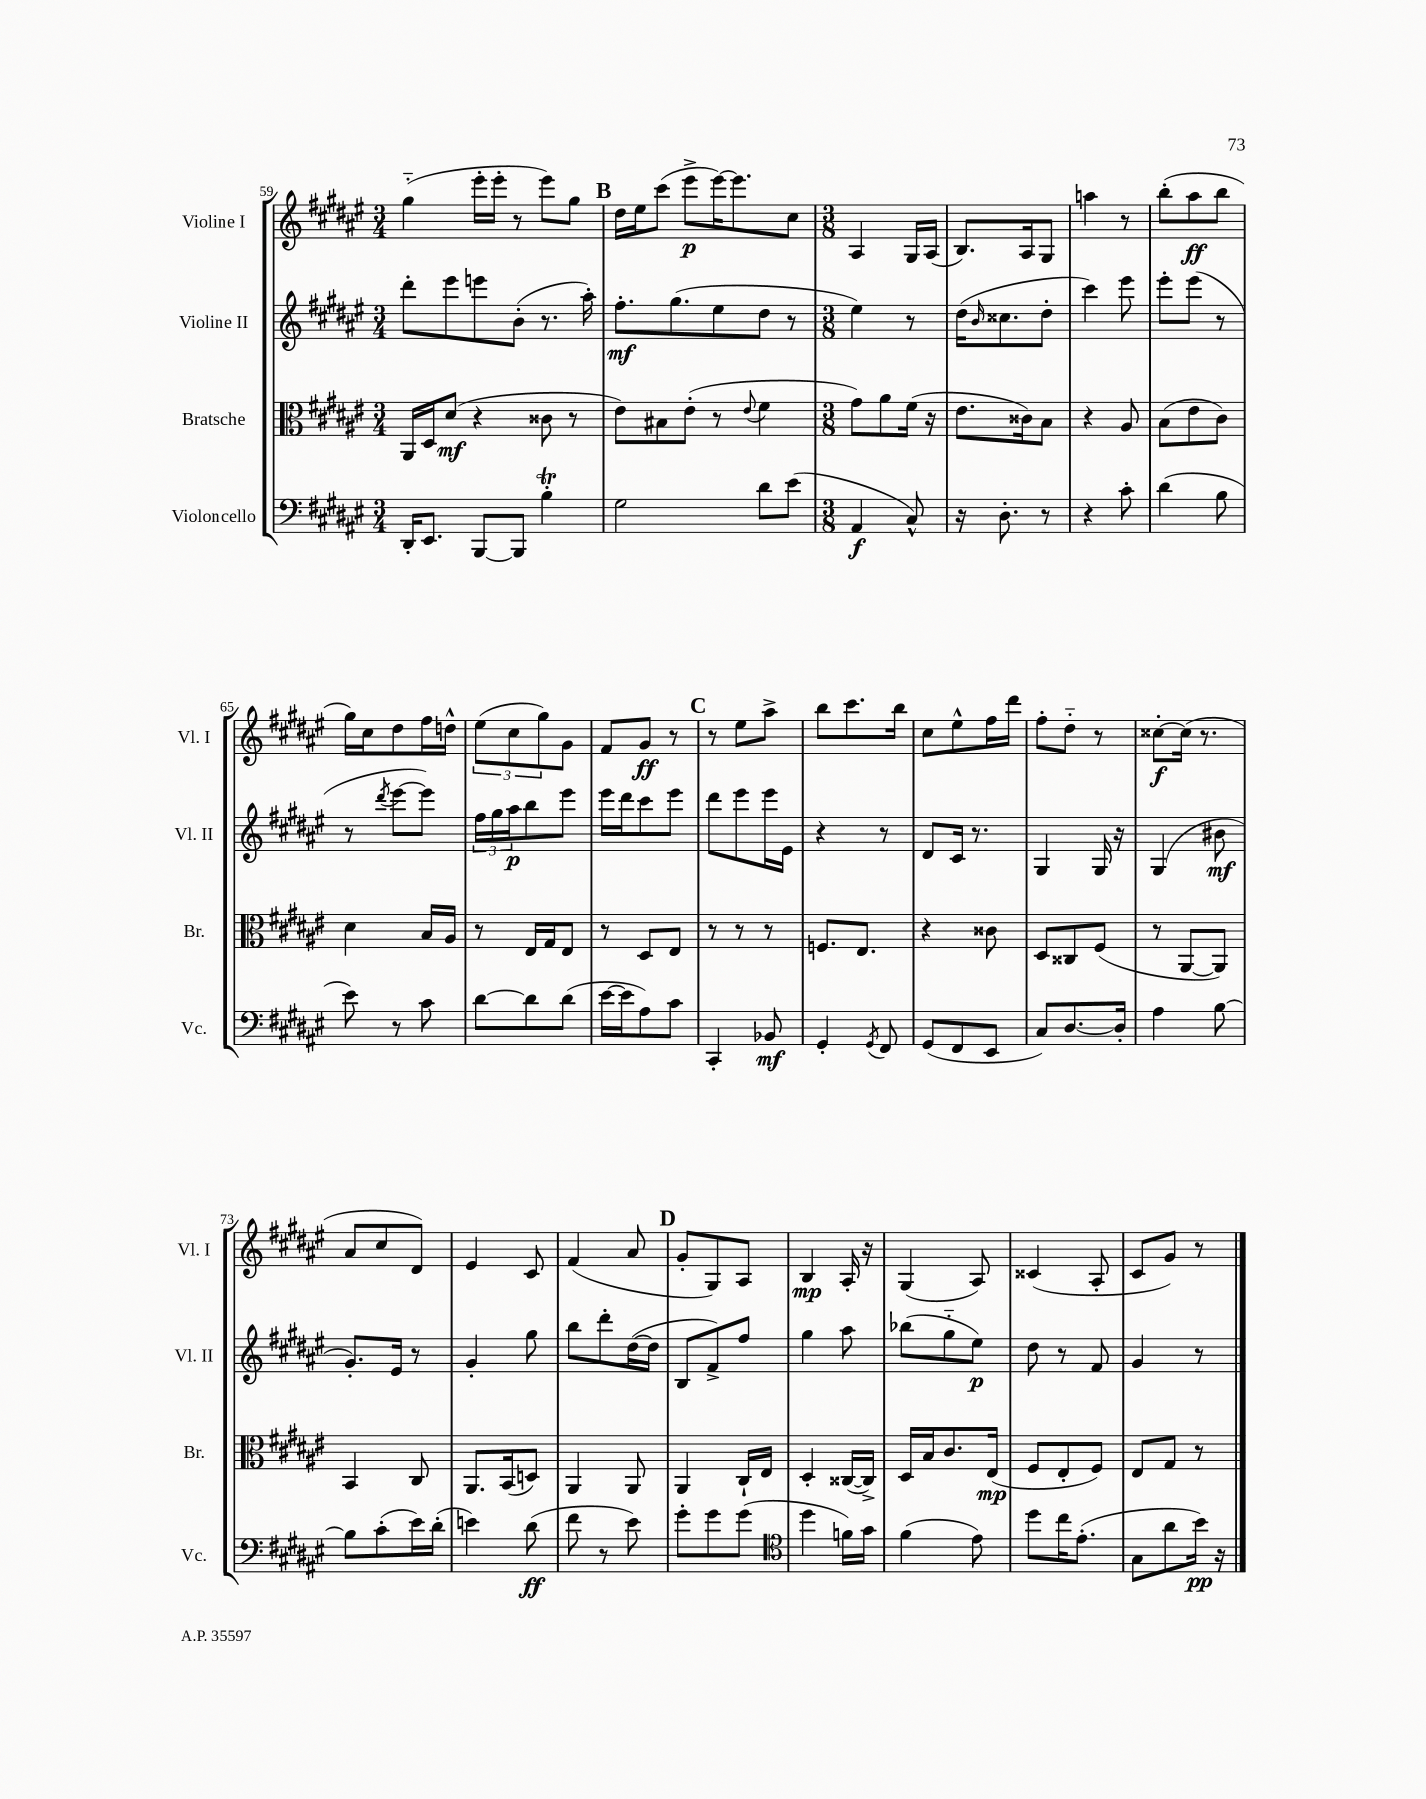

**kern	**kern	**kern	**kern
*staff4	*staff3	*staff2	*staff1
*clefF4	*clefC3	*clefG2	*clefG2
*k[f#c#g#d#a#e#]	*k[f#c#g#d#a#e#]	*k[f#c#g#d#a#e#]	*k[f#c#g#d#a#e#]
*M3/4	*M3/4	*M3/4	*M3/4
16DD#'/LK	16AA#/LL	8ddd#'\L	(4gg#'~\
8.EE#/J	16D#/J	.	.
.	(8d#/J	8eee#\	.
[8BBB/L	4r	8eee\	16eee#'\LL
.	.	.	16eee#'\JJ
8BBB/]J	.	(8b'\J	8r
4B'\	8c##\	8.r	8eee#\L)
.	8r	.	8gg#\J
.	.	16aa#'\)	.
=	=	=	=
2G#\	8e#\L)	8.ff#'\L	16dd#\LL
.	.	.	16ee#\J
.	8B#\	.	(8ccc#\J
.	.	(8.gg#\	.
.	(8e#'\J	.	8eee#^\L
.	8r	8ee#\	[16eee#\K)
.	.	.	8.eee#\]
.	8qqe#/	.	.
8d#\L	4f#\	8dd#\J	.
(8e#\J	.	8r	8cc#\J
=	=	=	=
*M3/8	*M3/8	*M3/8	*M3/8
4AA#/	8g#\L)	4ee#\)	4A#/
.	8a#\	.	.
8C#^^/)	(16f#\Jk	8r	16G#/LL
.	16r	.	(16A#/JJ
=	=	=	=
16r	8.e#\L	(16dd#\LK	8.B/L)
.	.	16qqb/	.
8.D#'\	.	8.cc##\	.
.	16c##\k)	.	16A#/k
8r	8B\J	8dd#'\J	8G#/J
=	=	=	=
4r	4r	4ccc#\)	4aa\
8c#'\	8A#/	8eee#\	8r
=	=	=	=
(4d#\	(8B\L	8eee#'\L	(8bb'\L
.	8e#\	(8eee#\J	8aa#\
8B\	8c#\J)	8r	8bb\J
=	=	=	=
8e#\)	4d#\	8r	16gg#\LL)
.	.	.	16cc#\J
.	.	8qddd#/	.
8r	.	[8eee#\L	8dd#\
8c#\	16B/LL	8eee#\]J)	16ff#\L
.	16A#/JJ	.	16dd^^\JJ
=	=	=	=
[8d#\L	8r	24ff#\LL	(12ee#\L
.	.	24gg#\	.
.	.	24aa#\J	12cc#\
8d#\]	16E#/LL	8bb\	.
.	.	.	12gg#\)
.	16G#/J	.	.
(8d#\J	8E#/J	8eee#\J	8g#\J
=	=	=	=
[16e#\LL	8r	16eee#\LL	8f#/L
16e#\]J	.	16ddd#\J	.
8A#\)	8D#/L	8ccc#\	8g#/J
8c#\J	8E#/J	8eee#\J	8r
=	=	=	=
4CC#'/	8r	8ddd#\L	8r
.	8r	8eee#\	8ee#\L
8BB-/	8r	16eee#\L	8aa#^\J
.	.	16e#\JJ	.
=	=	=	=
4GG#'/	8.F/L	4r	8bb\L
.	.	.	8.ccc#\
.	8.E#/J	.	.
8qGG#/	.	.	.
8FF#/	.	8r	.
.	.	.	16bb\Jk
=	=	=	=
(8GG#/L	4r	8d#/L	8cc#\L
8FF#/	.	16c#/Jk	8ee#^^\
.	.	8.r	.
8EE#/J	8c##\	.	16ff#\L
.	.	.	16ddd#\JJ
=	=	=	=
8C#/L)	8D#/L	4G#/	8ff#'\L
[8.D#/	8C##/	.	8dd#'~\J
.	(8F#/J	16G#/	8r
16D#'/]Jk	.	16r	.
=	=	=	=
4A#\	8r	(4G#/	[8cc##'\L
.	[8AA#/L	.	(16cc##\]Jk
.	.	.	8.r
[8B\	8AA#/]J)	8b#\	.
=	=	=	=
8B\]L	4BB/	8.g#'/L)	8a#/L
(8c#'\	.	.	8cc#/
.	.	16e#/Jk	.
16e#\L)	8C#/	8r	8d#/J)
(16d#'\JJ	.	.	.
=	=	=	=
4e\)	8.AA#/L	4g#'/	4e#/
.	(16BB/k	.	.
(8d#\	8D/J)	8gg#\	8c#/
=	=	=	=
8f#\	4AA#/	8bb\L	(4f#/
8r	.	8ddd#'\	.
8e#\)	8AA#/	([16dd#\L	8a#/
.	.	16dd#\]JJ	.
=	=	=	=
8g#'\L	4AA#/	8B/L	8g#'/L
8g#\	.	8f#^/)	8G#/)
(8g#\J	16C#`/LL	8ff#/J	8A#/J
.	16E#/JJ	.	.
=	=	=	=
*clefC4	*	*	*
4dd#\	4D#'/	4gg#\	4B/
16f\LL)	([16C##/LL	8aa#\	16A#'/
16g#\JJ	16C##^/]JJ)	.	16r
=	=	=	=
(4f#\	16D#/LL	(8bb-\L	(4G#/
.	16B/J	.	.
.	8.c#/	8gg#'~\	.
8e#\)	.	8ee#\J)	8A#/)
.	(16E#/Jk	.	.
=	=	=	=
8dd#\L	8F#/L	8dd#\	(4c##/
16cc#\K	8E#'/	8r	.
(8.e#'\J	.	.	.
.	8F#/J)	8f#/	8A#'/
=	=	=	=
8G#\L	8E#/L	4g#/	8c#/L
8a#\	8G#/J	.	8g#/J)
16b\Jk)	8r	8r	8r
16r	.	.	.
==	==	==	==
*-	*-	*-	*-
